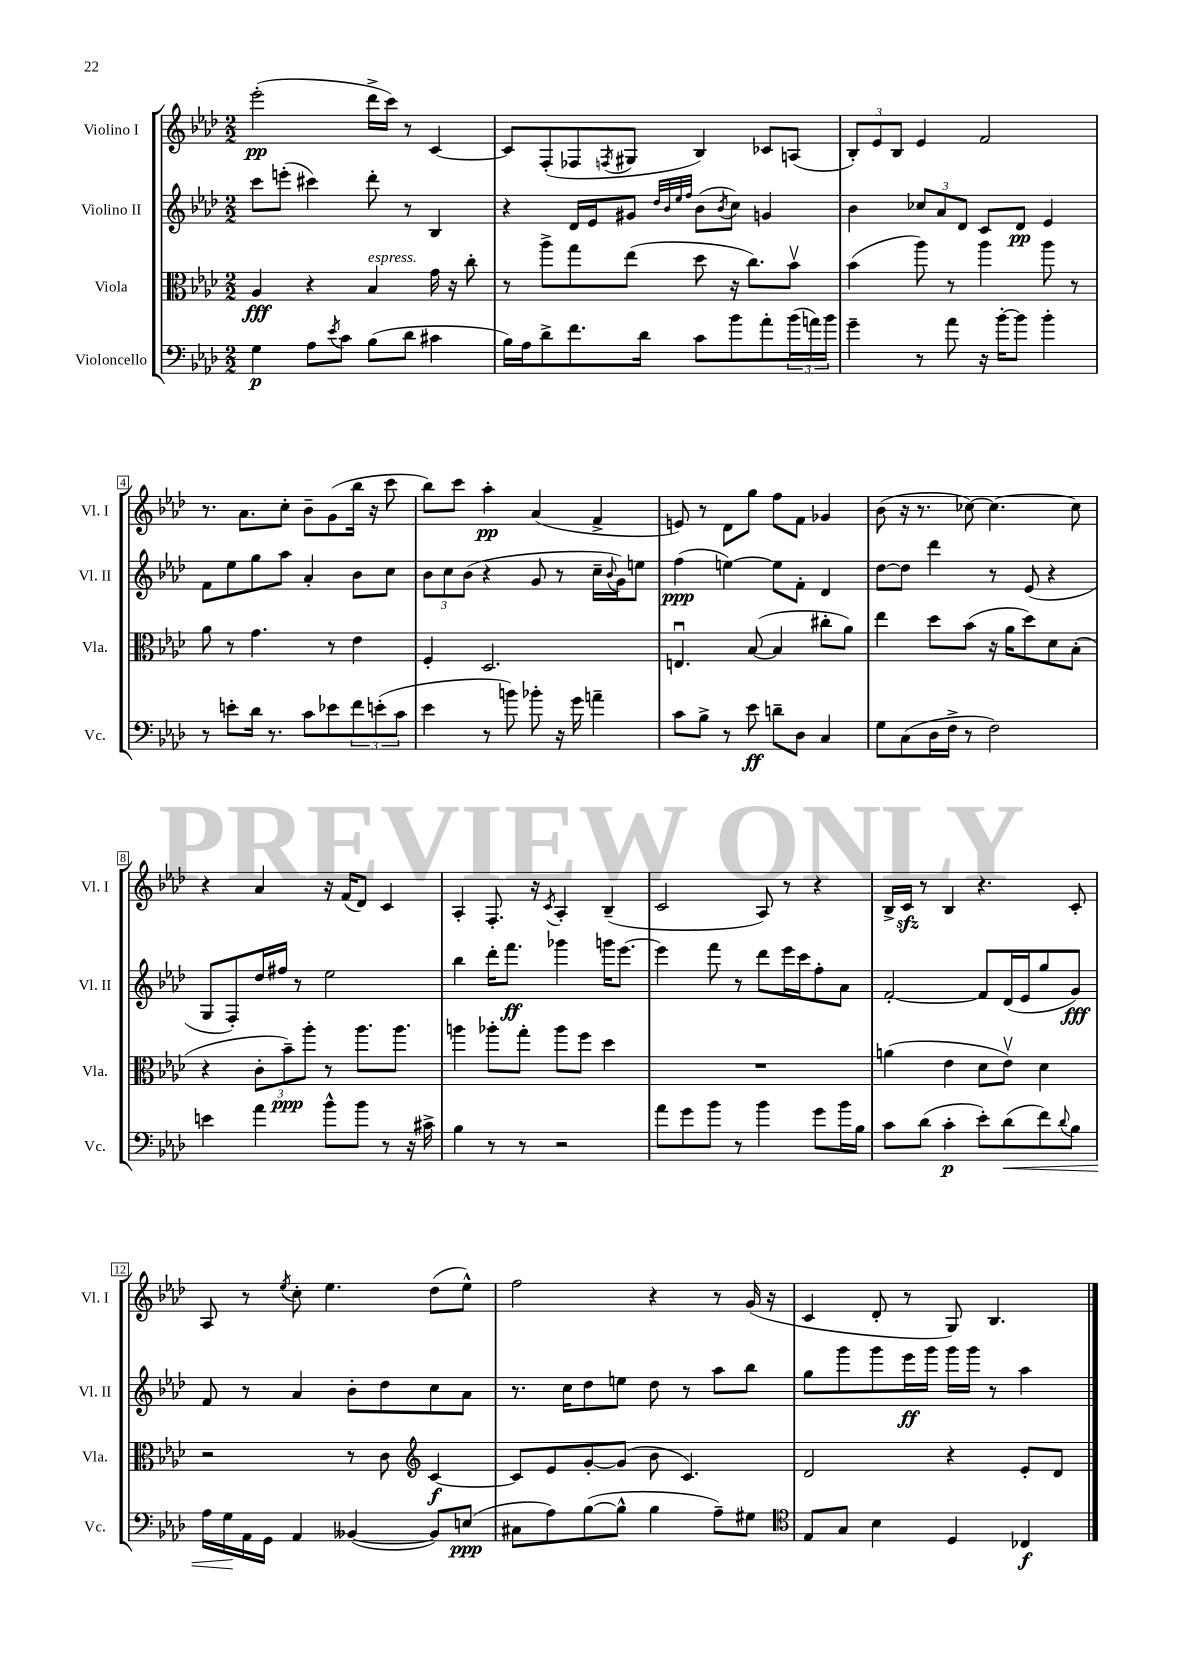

**kern	**kern	**kern	**kern
*staff4	*staff3	*staff2	*staff1
*clefF4	*clefC3	*clefG2	*clefG2
*k[b-e-a-d-]	*k[b-e-a-d-]	*k[b-e-a-d-]	*k[b-e-a-d-]
*M2/2	*M2/2	*M2/2	*M2/2
4G\	4A-/	8ccc\L	(2eee-'\
.	.	(8eee'\J	.
8A-\L	4r	4ccc#\)	.
8qe-/	.	.	.
8c\J	.	.	.
(8B-\L	4B-/	8ddd-'\	16ddd-^\LL
.	.	.	16ccc\JJ)
8d-\J	.	8r	8r
4c#\	16g\	4B-/	[4c/
.	16r	.	.
.	8cc'\	.	.
=	=	=	=
16B-\LL)	8r	4r	8c/]L
16A-\J	.	.	.
8d-^\	8aa-^\L	.	(8F'/
8.f\	8gg\	16d-/LL	8F-/
.	.	16e-/J	.
.	.	.	8qF/
.	(8ee-\J	8g#/J	8G#/J
16d-\Jk	.	.	.
.	.	32qqdd-/LLL	.
.	.	32qqb-/	.
.	.	32qqee-/	.
.	.	32qqff/JJJ	.
8c\L	8dd-\	(8b-\L	4B-/)
.	.	8qb-/	.
8b-\	16r	8cc\J)	.
.	8.cc\L)	.	.
8a-'\	.	4g/	8c-/L
(24b-\L	8b-v\J	.	(8A/J
24a\)	.	.	.
24b-\JJ	.	.	.
=	=	=	=
4g~\	(4b-\	4b-\	12B-'/L)
.	.	.	12e-/
.	.	.	12B-/J
8r	8aa-\)	12cc-/L	4e-/
.	.	12a-/	.
8a-\	8r	.	.
.	.	12d-/J	.
16r	4aa-\	8c/L	2f/
[16b-'\LK	.	.	.
8b-\]J	.	8d-/J	.
4b-'\	8aa-\	4e-/	.
.	8r	.	.
=	=	=	=
8r	8a-\	8f\L	8.r
8e'\L	8r	8ee-\	.
.	.	.	8.a-\L
16d-\Jk	4.g\	8gg\	.
8.r	.	.	.
.	.	8aa-\J	8cc'\J
8c\L	.	4a-'/	8b-~\L
8e-\	8r	.	(8g\
12f\	4e-\	8b-\L	16bb-\Jk
.	.	.	16r
(12e'\	.	.	.
.	.	8cc\J	8ccc\
12c\J	.	.	.
=	=	=	=
4e-\	4F'/	12b-\L	8bb-\L)
.	.	12cc\	.
.	.	.	8ccc\J
.	.	(12b-\J	.
8r	2.D-/	4r	4aa-'\
8b\)	.	.	.
8b-'\	.	8g/	(4a-/
16r	.	8r	.
16g\	.	.	.
4a~\	.	16cc~\LL	4f^/
.	.	8qqb-/	.
.	.	16g\J)	.
.	.	8ee\J	.
=	=	=	=
8c\L	4.Eu/	(4ff\	8e/)
8B-^\J	.	.	8r
8r	.	[4ee\)	8d-\L
8e-\	([8B-/	.	8gg\J
8d~\L	4B-/]	8ee\]L	8ff\L
8D-\J	.	8f'\J	8f\J
4C/	8cc#'\L	4d-/	4g-/
.	8a-\J)	.	.
=	=	=	=
8G\L	4ee-\	[8dd-\L	(8b-\
(8C\	.	8dd-\]J	16r
.	.	.	8.r
16D-\L	8dd-\L	4ddd-\	.
16F^\JJ	.	.	.
8r	(8b-\J	.	[8cc-\)
2F\)	16r	8r	4.cc-\_
.	16a-\LK	.	.
.	8dd-\)	(8e-/	.
.	8d-\	4r	.
.	(8B-'\J	.	8cc-\]
=	=	=	=
4e\	4r	8G/L	4r
.	.	8F'/)	.
4a-\	12c'\L	16dd-/L	4a-/
.	.	16ff#/JJ	.
.	12b-~\)	.	.
.	.	8r	.
.	12aa-'\J	.	.
8b-^^\L	8r	2ee-\	16r
.	.	.	(16f/LK
8b-\J	8.aa-\L	.	8d-/J)
8r	.	.	4c/
.	8.aa-\J	.	.
16r	.	.	.
16c#^\	.	.	.
=	=	=	=
4B-\	4aa\	4bb-\	4A-'/
8r	8aa-'\L	16ddd-'\LK	8.F'/
.	.	8.fff\J	.
8r	8gg'\J	.	.
.	.	.	16r
.	.	.	8qc/
2r	8aa-\L	4ggg-\	4A-'/
.	8ff\J	.	.
.	4dd-\	16ggg\LK	(4B-~/
.	.	[8.eee-\J	.
=	=	=	=
8a-\L	1r	4eee-\]	2c/
8g\	.	.	.
8b-\J	.	8fff\	.
8r	.	8r	.
4b-\	.	8ddd-\L	8A-/)
.	.	16eee-\L	8r
.	.	16ccc\J	.
8g\L	.	8ff'\	4r
16b-\L	.	8a-\J	.
16B-\JJ	.	.	.
=	=	=	=
8c\L	(4a\	[2f'/	16B-^/LL
.	.	.	16c/JJ
(8d-\J	.	.	8r
4c'\	4e-\	.	4B-/
8e-'\L)	8d-\L	8f/]L	4.r
(8d-\	8e-v\J)	(16d-/L	.
.	.	16e-/J	.
8f\)	4d-\	8gg/	.
8qqd-/	.	.	.
8B-\J	.	8g/J)	8c'/
=	=	=	=
16A-\LL	2r	8f/	8A-/
16G\	.	.	.
16AA-\	.	8r	8r
16GG\JJ	.	.	.
.	.	.	8qee-/
4AA-/	.	4a-/	8cc'\
.	.	.	4.ee-\
([4BB--/	8r	8b-'\L	.
.	8c\	8dd-\	.
*	*clefG2	*	*
8BB--/]L)	[4c/	8cc\	(8dd-\L
(8E/J	.	8a-\J	8ee-^^\J)
=	=	=	=
8C#\L	8c/]L	8.r	2ff\
8A-\)	8e-/	.	.
.	.	16cc\LK	.
([8B-\	[8g'/	8dd-\	.
8B-^^\]J	(8g/]J	8ee\J	.
4B-\	8b-\	8dd-\	4r
.	4.c/)	8r	.
8A-~\L)	.	8aa-\L	8r
8G#\J	.	8bb-\J	(16g/
.	.	.	16r
=	=	=	=
*clefC4	*	*	*
8E-/L	2d-/	8gg\L	4c/
8G/J	.	8ggg\	.
4B-\	.	8ggg\	8d-'/
.	.	16eee-\L	8r
.	.	16ggg\JJ	.
4D-/	4r	16ggg\LL	8G/)
.	.	16ggg\JJ	.
.	.	8r	4.B-/
4C-/	8e-'/L	4aa-\	.
.	8d-/J	.	.
==	==	==	==
*-	*-	*-	*-
